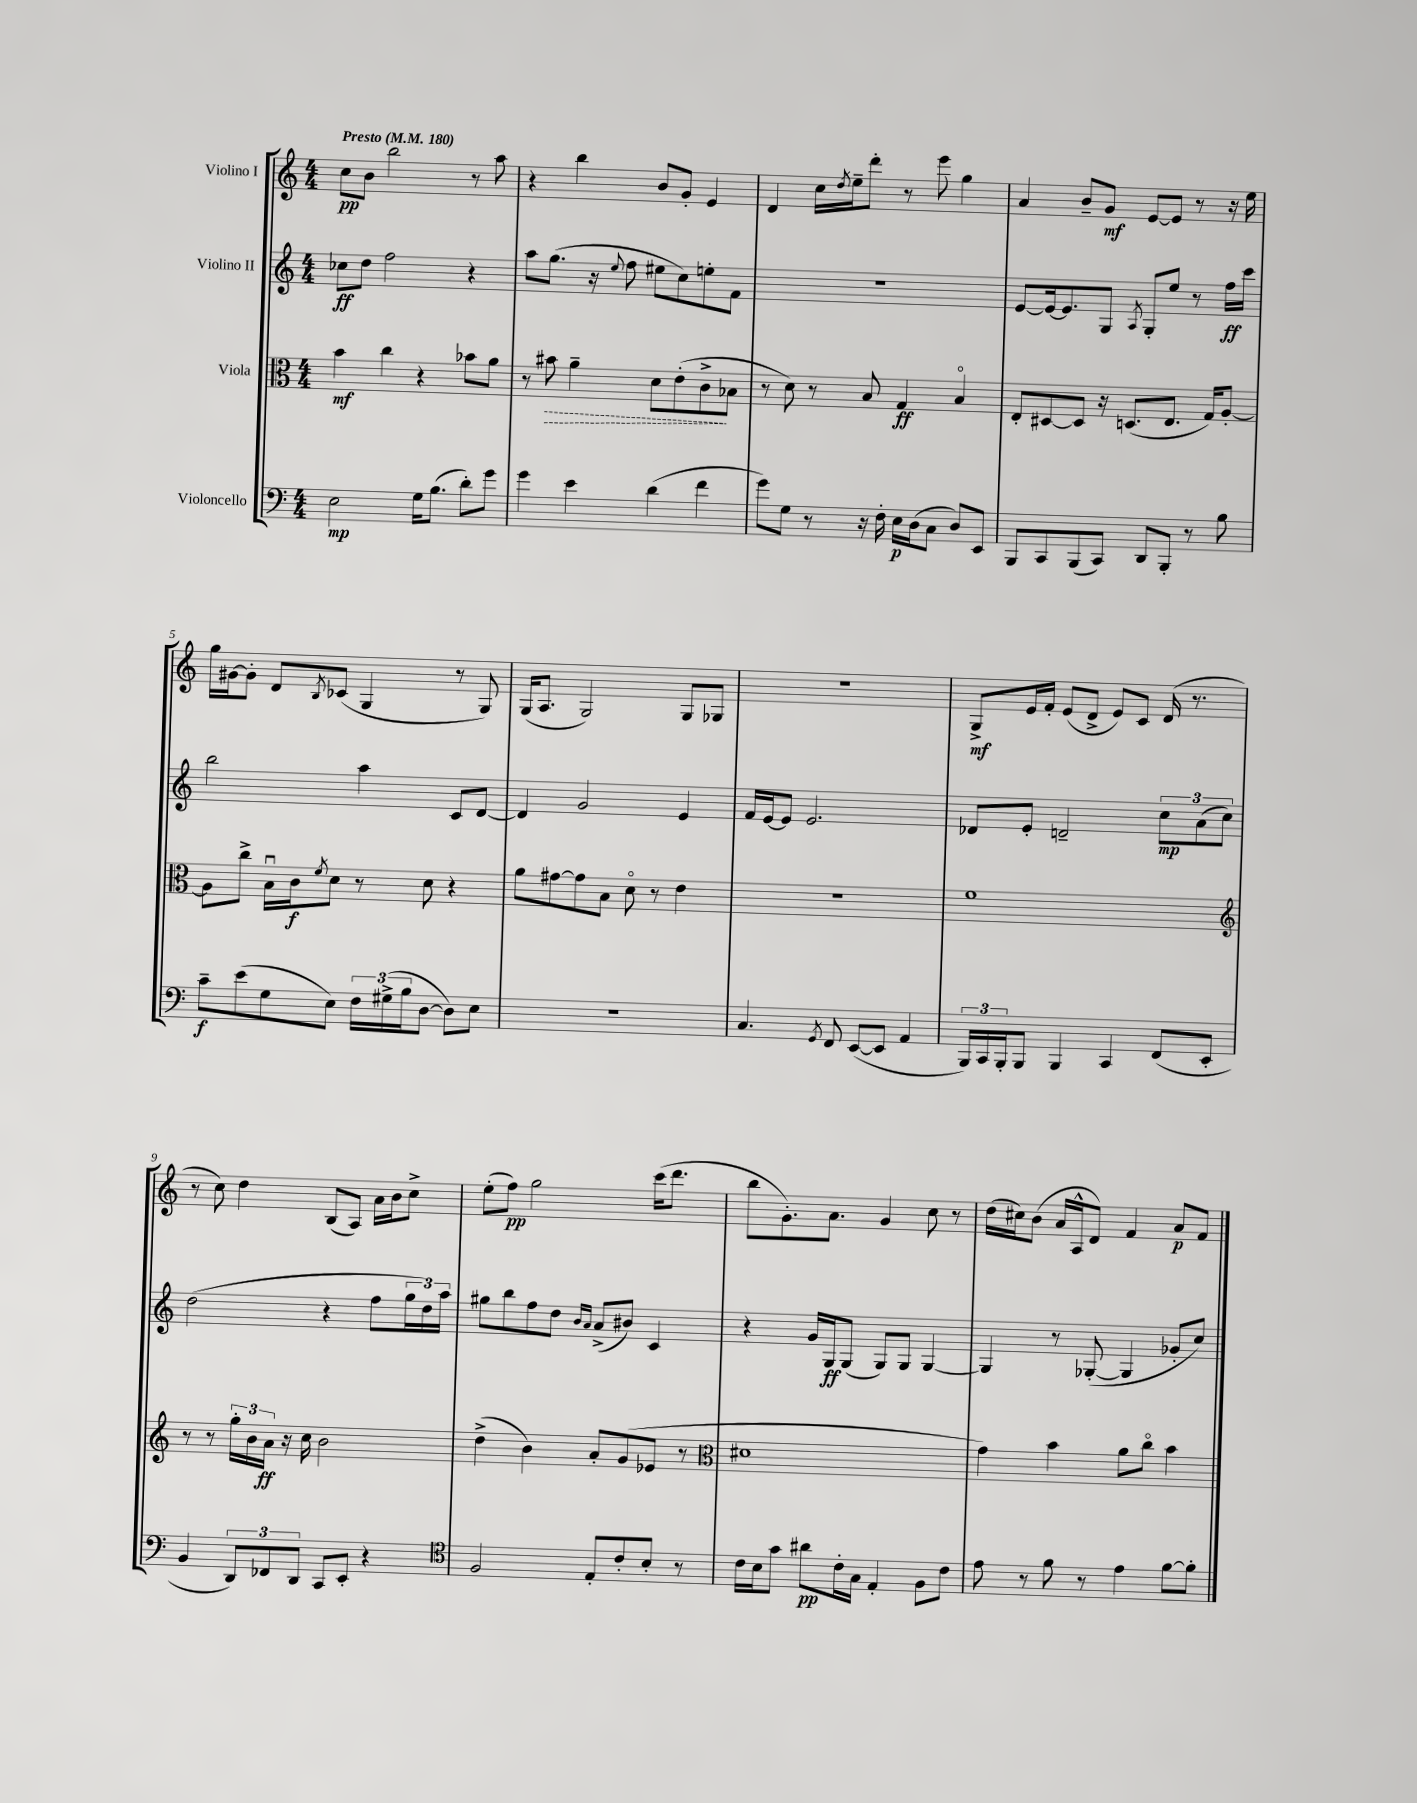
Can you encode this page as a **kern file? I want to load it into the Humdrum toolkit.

**kern	**dynam	**kern	**dynam	**kern	**dynam	**kern	**dynam
*part4	*part4	*part3	*part3	*part2	*part2	*part1	*part1
*staff4	*staff4	*staff3	*staff3	*staff2	*staff2	*staff1	*staff1
*I"Violoncello	*	*I"Viola	*	*I"Violino II	*	*I"Violino I	*
*clefF4	*	*clefC3	*	*clefG2	*	*clefG2	*
*k[]	*	*k[]	*	*k[]	*	*k[]	*
*M4/4	*	*M4/4	*	*M4/4	*	*M4/4	*
*MM180	*	*MM180	*	*MM180	*	*MM180	*
=1	=1	=1	=1	=1	=1	=1	=1
!	!	!	!	!	!	!LO:TX:a:B:t=Presto	!
2E\	mp	4b\	mf	8cc-X\L	ff	8cc\L	pp
.	.	.	.	8dd\J	.	8b\J	.
.	.	4cc\	.	2ff\	.	2bb\	.
16G\KL	.	4r	.	.	.	.	.
(8.B\J	.	.	.	.	.	.	.
8d'\L)	.	8b-X\L	.	4r	.	8r	.
8g\J	.	8a\J	.	.	.	8aa\	.
=2	=2	=2	=2	=2	=2	=2	=2
4g\	.	8r	.	8aa\L	.	4r	.
!	!	!	!LO:HP:b	!	!	!	!
.	.	8b#X\	>	(8.gg\J	.	.	.
4e\	.	4a~\	.	.	.	4bb\	.
.	.	.	.	16r	.	.	.
.	.	.	.	8qqee/	.	.	.
.	.	.	.	8ff\	.	.	.
(4d\	.	8d\L	.	8ee#X\L	.	8b/L	.
.	.	(8e'\	.	8cc\)	.	8g'/J	.
4f\	.	8c^\	.	8een'\	.	4e/	.
.	.	8B-X\J	]	8f\J	.	.	.
=3	=3	=3	=3	=3	=3	=3	=3
8g\L)	.	8r	.	1r	.	4d/	.
8G\J	.	8d\)	.	.	.	.	.
8r	.	8r	.	.	.	16cc\LL	.
.	.	.	.	.	.	8qdd/	.
.	.	.	.	.	.	16ee~\J	.
16r	.	8B/	.	.	.	8ddd'\J	.
16F'\	.	.	.	.	.	.	.
16E\LL	p	4G/	ff	.	.	8r	.
(16D\J	.	.	.	.	.	.	.
8C\J	.	.	.	.	.	8eee\	.
8D/L)	.	4B/	.	.	.	4gg\	.
8EE/J	.	.	.	.	.	.	.
=4	=4	=4	=4	=4	=4	=4	=4
8BBB/L	.	8E'/L	.	[8e/L	.	4a/	.
8CC/	.	[8D#X/	.	16e/k_	.	.	.
.	.	.	.	8.e/]	.	.	.
(8BBB/	.	8D#/J]	.	.	.	8b~/L	.
8CC/J)	.	16r	.	8G/J	.	8g/J	mf
.	.	(8.Dn/L	.	.	.	.	.
.	.	.	.	8qA/	.	.	.
8DD/L	.	.	.	8G'/L	.	[8e/L	.
8BBB'/J	.	8.E/J	.	8ee/J	.	8e/J]	.
8r	.	.	.	8r	.	8r	.
.	.	16G/KL)	.	.	.	.	.
8B\	.	[8A'/J	.	16ff\LL	ff	16r	.
.	.	.	.	16ccc\JJ	.	16ee\	.
!!LO:LB:g=z
=5	=5	=5	=5	=5	=5	=5	=5
8c~\L	f	8A\L]	.	2bb\	.	16gg\LL	.
.	.	.	.	.	.	[16g#X\J	.
(8e\	.	8cc^\J	.	.	.	8g#'\J]	.
8G\	.	16Bu\LL	.	.	.	8d/L	.
.	.	16c\J	f	.	.	.	.
.	.	8qf/	.	.	.	8qB/	.
8E\J)	.	8d\J	.	.	.	(8c-X/J	.
24F\LL	.	8r	.	4aa\	.	4G/	.
(24G#X^\	.	.	.	.	.	.	.
24B\J	.	.	.	.	.	.	.
[8D\J	.	8d\	.	.	.	.	.
8D\L])	.	4r	.	8c/L	.	8r	.
8E\J	.	.	.	[8d/J	.	8G/)	.
=6	=6	=6	=6	=6	=6	=6	=6
1r	.	8a\L	.	4d/]	.	(16G/KL	.
.	.	.	.	.	.	8.A/J	.
.	.	[8g#X\	.	.	.	.	.
.	.	8g#\]	.	2g/	.	2G/)	.
.	.	8B\J	.	.	.	.	.
.	.	8d\	.	.	.	.	.
.	.	8r	.	.	.	.	.
.	.	4e\	.	4e/	.	8G/L	.
.	.	.	.	.	.	8G-X/J	.
=7	=7	=7	=7	=7	=7	=7	=7
4.C/	.	1r	.	16f/LL	.	1r	.
.	.	.	.	[16e/J	.	.	.
.	.	.	.	8e/J]	.	.	.
.	.	.	.	2.e/	.	.	.
8qGG/	.	.	.	.	.	.	.
8FF/	.	.	.	.	.	.	.
([8EE/L	.	.	.	.	.	.	.
8EE/J]	.	.	.	.	.	.	.
4AA/	.	.	.	.	.	.	.
=8	=8	=8	=8	=8	=8	=8	=8
24BBB/LL)	.	1f	.	8d-X/L	.	8G^/L	mf
24CC/	.	.	.	.	.	.	.
24BBB'/J	.	.	.	.	.	.	.
8BBB/J	.	.	.	8e'/J	.	16e/L	.
.	.	.	.	.	.	16f'/JJ	.
4BBB/	.	.	.	2dn~/	.	(8e/L	.
.	.	.	.	.	.	8d^/J	.
4CC/	.	.	.	.	.	8e/L)	.
.	.	.	.	.	.	8c/J	.
(8FF/L	.	.	.	12cc\L	mp	(16d/	.
.	.	.	.	.	.	8.r	.
.	.	.	.	(12a\	.	.	.
8EE'/J	.	.	.	.	.	.	.
.	.	.	.	12cc\J)	.	.	.
!!LO:LB:g=z
=9	=9	=9	=9	=9	=9	=9	=9
*	*	*clefG2	*	*	*	*	*
4BB/	.	8r	.	(2dd\	.	8r	.
.	.	8r	.	.	.	8cc\)	.
12DD/L)	.	24gg'\LL	.	.	.	4dd\	.
.	.	24b\	.	.	.	.	.
12FF-X/	.	24a\JJ	ff	.	.	.	.
.	.	16r	.	.	.	.	.
12DD/J	.	.	.	.	.	.	.
.	.	16cc\	.	.	.	.	.
8CC/L	.	2b\	.	4r	.	(8B/L	.
8EE'/J	.	.	.	.	.	8A/J)	.
4r	.	.	.	8ff\L	.	16a\LL	.
.	.	.	.	.	.	16b\J	.
.	.	.	.	24gg\L	.	8cc^\J	.
.	.	.	.	24dd\)	.	.	.
.	.	.	.	24aa\JJ	.	.	.
=10	=10	=10	=10	=10	=10	=10	=10
*clefC4	*	*	*	*	*	*	*
2F/	.	(4dd^\	.	8gg#X\L	.	(8ee'\L	.
.	.	.	.	8bb\	.	8ff\J)	pp
.	.	4b\)	.	8ff\	.	2gg\	.
.	.	.	.	8dd\J	.	.	.
.	.	.	.	16qqb/LL	.	.	.
.	.	.	.	16qqa/JJ	.	.	.
8E'/L	.	8a'/L	.	(8a^/L	.	.	.
8c'/	.	(8g/	.	8b#X/J)	.	.	.
8B'/J	.	8e-X/J	.	4c/	.	(16ccc\KL	.
.	.	.	.	.	.	8.ddd\J	.
8r	.	8r	.	.	.	.	.
=11	=11	=11	=11	=11	=11	=11	=11
*	*	*clefC3	*	*	*	*	*
16c\LL	.	1d#X	.	4r	.	8bb\L	.
16B\J	.	.	.	.	.	.	.
8g\J	.	.	.	.	.	8.g'\)	.
8a#X\L	pp	.	.	16g/LL	.	.	.
.	.	.	.	16G/J	ff	8.a\J	.
16c'\L	.	.	.	(8G/J	.	.	.
16G\JJ	.	.	.	.	.	.	.
4E'/	.	.	.	8G/L)	.	4g/	.
.	.	.	.	8G/J	.	.	.
8F\L	.	.	.	[4G/	.	8cc\	.
8c\J	.	.	.	.	.	8r	.
=12	=12	=12	=12	=12	=12	=12	=12
8e\	.	4g\)	.	4G/]	.	(16dd\LL	.
.	.	.	.	.	.	16cc#X\J)	.
8r	.	.	.	.	.	(8b\J	.
8f\	.	4b\	.	8r	.	16a/LL	.
.	.	.	.	.	.	16A^^/J	.
8r	.	.	.	([8G-X'/	.	8d/J)	.
4e\	.	8a\L	.	4G-/]	.	4f/	.
.	.	8cc\J	.	.	.	.	.
[8f\L	.	4b\	.	8g-X'/L	.	8a/L	p
8f'\J]	.	.	.	8cc/J)	.	8f/J	.
==	==	==	==	==	==	==	==
*-	*-	*-	*-	*-	*-	*-	*-
